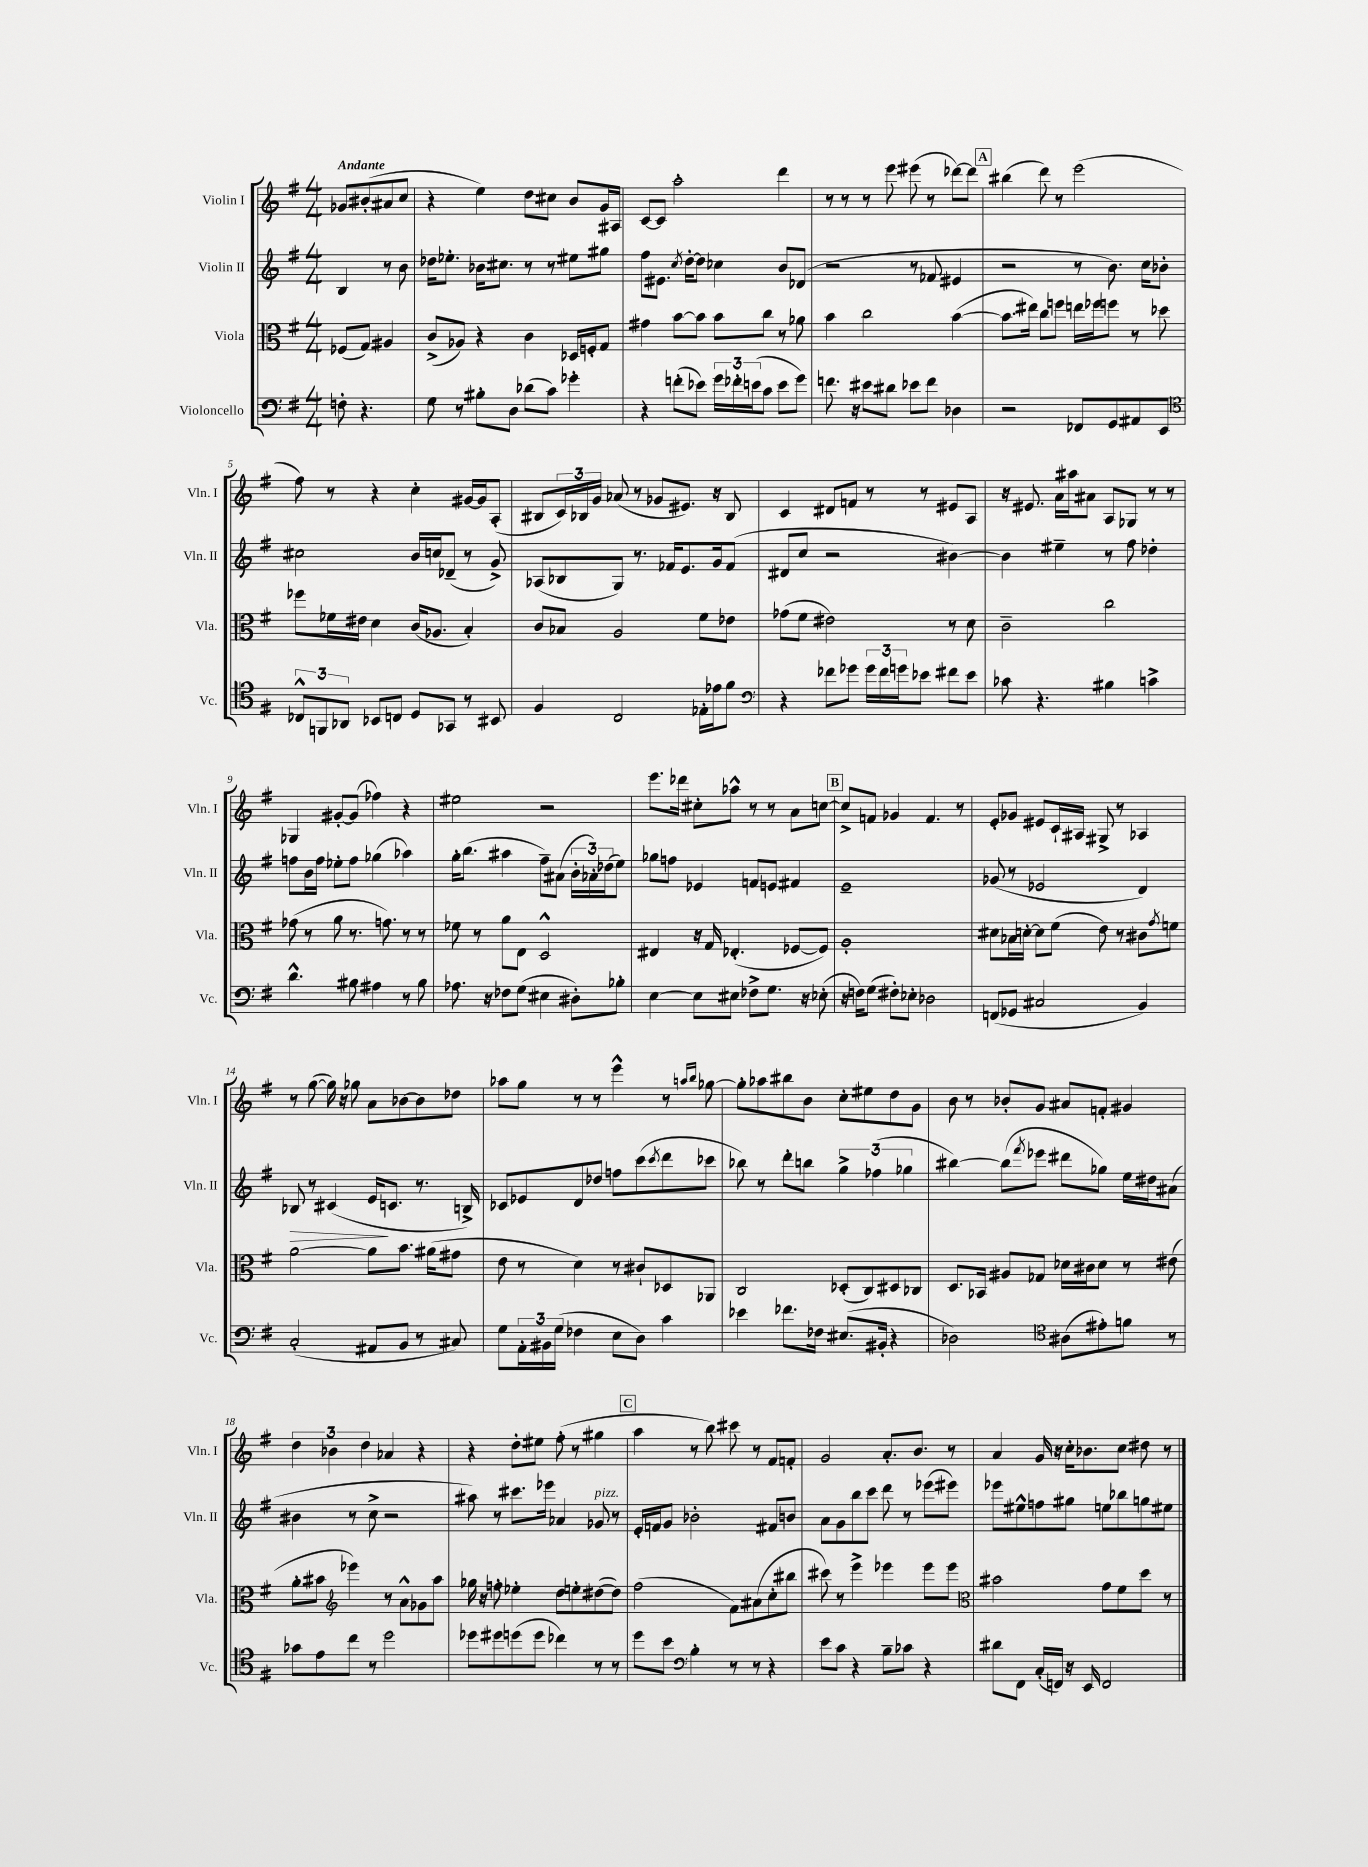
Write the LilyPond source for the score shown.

<<
\new StaffGroup <<
\new Staff = "s0" \with { instrumentName = "Violin I" shortInstrumentName = "Vln. I" } {
    \clef treble \key g \major \numericTimeSignature \time 4/4 \partial 2 \tempo "Andante"
    ges'8 bis'8-.( ais'8 c''8 |
    r4 e''4) d''8 cis''8 b'8 g'16 ais16 |
    c'8~ c'8 a''2-. d'''4 |
    r8 r8 r8 e'''8 eis'''8( r8 des'''8~) des'''8 |
    \mark \markup { \box "A" } bis''4( d'''8) r8 e'''2( |
    fis''8) r8 r4 c''4-. gis'16~ gis'16 a8-.( |
    bis8 \tuplet 3/2 { c'16) bes16 g'16 } aes'8( r8 ges'8 eis'8.) r16 bes8 |
    c'4 dis'8 f'8 r8 r8 eis'8 a8 |
    r16 eis'8. a'16 ais''16 ais'8 a8 ges8 r8 r8 |
    ges4 gis'8~-. gis'8( fes''4) r4 |
    eis''2 r2 |
    e'''8. des'''16 cis''8-. aes''8-^ r8 r8 a'8 c''8~ |
    \mark \markup { \box "B" } c''8-> f'8 ges'4 f'4. r8 |
    e'8-. ges'8 eis'8 c'16-! ais16 gis8-> r8 aes4 |
    r8 g''8~( g''16) r16 ges''8 a'8 bes'8~ bes'8 des''8 |
    aes''8 g''8 r8 r8 e'''4-^ r8 \grace { a''16 b''16 } ges''8~ |
    ges''8-. aes''8 bis''8 b'8 c''8-. eis''8 d''8 g'8 |
    b'8 r8 bes'8-. g'8 ais'8 f'8-. gis'4 |
    \tuplet 3/2 { d''4 bes'4 d''4 } aes'4 r4 |
    r4 d''8-. eis''8 fis''8-.( r8 gis''4 |
    \mark \markup { \box "C" } a''4 r8 b''8) cis'''8 r8 fis'8 f'8-. |
    g'2 a'8.-. b'8. r8 |
    a'4 g'16 r16 c''16-. bes'8. c''8 dis''8 r8 \bar "|." |
}
\new Staff = "s1" \with { instrumentName = "Violin II" shortInstrumentName = "Vln. II" } {
    \clef treble \key g \major \numericTimeSignature \time 4/4 \partial 2
    b4 r8 b'8 |
    des''16 ees''8.-. bes'16 cis''8. r8 r8 eis''8 gis''8 |
    fis''8 eis'8. \acciaccatura { c''8 } d''16~-. d''8 ces''4 b'8 des'8( |
    r2 r8 fes'8 eis'4 |
    \mark \markup { \box "A" } r2 r8 b'8.) c''16 bes'8-. |
    cis''2 b'16 c''16 des'8--( r8 g'8->) |
    aes8( bes8 g8) r8. fes'16 e'8. g'16 fes'8( |
    dis'8 c''8 r2 bis'4~) |
    bis'4 eis''4-- r8 fis''8 des''4-. |
    f''8 b'16 f''16 ees''8-. f''8 ges''4( aes''4) |
    g''16-. b''8.( ais''4 fis''8--) ais'8( \tuplet 3/2 { b'16-. aes'16-.) des''16( } e''8) |
    ges''8 f''8 ees'4 f'8 e'8 fis'4 |
    \mark \markup { \box "B" } e'1-- |
    ges'8( r8 ees'2 d'4) |
    bes8\> r8 cis'4( e'16\! c'8. r8. b16->) |
    ces'8 ees'8 d'8 des''8 f''8 c'''8( \acciaccatura { c'''8 } d'''8 ces'''8 |
    bes''8) r8 d'''8-. b''8 \tuplet 3/2 { g''4-> fes''4( ges''4 } |
    bis''4~) bis''8( \acciaccatura { fis'''8 } ees'''8 dis'''8 ges''8) e''16 dis''16 ais'8( |
    bis'4 r8 c''8-> r2 |
    ais''8) r8 cis'''8. ees'''16 aes'4 ges'8^\markup { \italic "pizz." } r8 |
    \mark \markup { \box "C" } e'16-. f'16 g'8 bes'2-. fis'8 b'8 |
    a'8 g'8 b''8 c'''8 d'''8 r8 ees'''8( eis'''8) |
    ees'''8 eis''8-^ f''8 gis''8 e''8 bes''8 g''8 eis''8 \bar "|." |
}
\new Staff = "s2" \with { instrumentName = "Viola" shortInstrumentName = "Vla." } {
    \clef alto \key g \major \numericTimeSignature \time 4/4 \partial 2
    fes8( g8) ais4 |
    c'8->( aes8) r4 c'4 des16 f16-. g8 |
    gis'4 b'8~ b'8 b'8 c''8 r8 aes'8 |
    b'4 c''2 b'4~( |
    \mark \markup { \box "A" } b'8. eis''16) c''8 f''8 e''16 fes''16 f''8 r8 des''8 |
    fes''8 fes'16 eis'16 d'4 c'16( aes8. b4-.) |
    c'8 bes8 a2 fis'8 ees'8 |
    ges'8( fis'8 eis'2) r8 d'8 |
    c'2-- c''2 |
    ges'8( r8 a'8 r8. g'8.) r8 r8 |
    fes'8 r8 a'8 e8 d2-^ |
    eis4 r16 g16 ees4.-.( fes8~ fes8) |
    \mark \markup { \box "B" } a1-. |
    dis'8 bes16 d'16~-. d'8 fis'8( e'8) r8 cis'8 \acciaccatura { g'8 } f'8 |
    a'2~ a'8 b'8. ais'16( gis'8 |
    e'8 r8 d'4) r8 cis'8-! des8 aes,8 |
    c2 des8-.( c8) dis8 ces8 |
    d8. bes,16 ais8 ges8 des'16 cis'16 des'8 r8 eis'8( |
    a'8-. bis'8 \clef treble ees'''4) r8 a'8-^ ges'8 a''8 |
    ges''16 r16 f''8-. ees''4-. d''8 e''8-. dis''8~( dis''8) |
    \mark \markup { \box "C" } fis''2( fis'8) ais'8( c''8-. bis''8 |
    cis'''8) r8 e'''4-> ees'''4 ees'''8 ees'''8 |
    \clef alto bis'2 g'8 fis'8 d''8 r8 \bar "|." |
}
\new Staff = "s3" \with { instrumentName = "Violoncello" shortInstrumentName = "Vc." } {
    \clef bass \key g \major \numericTimeSignature \time 4/4 \partial 2
    f8-. r4. |
    g8 r8 bis8-. d8 des'8( c'8) ges'4-. |
    r4 f'8-.( ees'8) \tuplet 3/2 { g'16 fes'16-. e'16( } c'8 e'8 g'8) |
    f'8. r16 eis'8 dis'8 ees'8 f'8 des4 |
    \mark \markup { \box "A" } r2 fes,8 g,8 ais,8 e,8 |
    \clef tenor \tuplet 3/2 { ces8-^ f,8 aes,8 } bes,8 c8 d8 ges,8 r8 bis,8 |
    fis4 c2 ees16-. ees'16 fis'8 |
    \clef bass r4 fes'8 ges'8 \tuplet 3/2 { ges'16 fes'16 g'16 } ees'8 fis'8 ees'8 |
    ces'8 r4. bis4 c'4-> |
    d'4.-^ bis8 ais4 r8 bis8 |
    aes8. r16 fes8 g8( eis4 dis8-.) bes8-. |
    e4~ e8 eis8 fes8-> g8. r16 ees8-.( |
    \mark \markup { \box "B" } r16 f16) g8( fis8-.) ees8-. des2 |
    f,8( ges,8 cis2 b,4) |
    c2-.( ais,8 b,8 r8 cis8) |
    g8 \tuplet 3/2 { a,16-. bis,16 g16( } fes4 e8 d8) c'4 |
    ees'4 fes'8. fes16 eis8.( bis,16-. r4 |
    des2) \clef tenor ais8( eis'8-.) f'8 r8 |
    ges'8 e'8 c''8 r8 d''2 |
    des''8 dis''8 d''8( d''8 ces''4) r8 r8 |
    \mark \markup { \box "C" } d''8 b'8 \clef bass b4-. r8 r8 r4 |
    e'8 c'8 r4 b8-- ces'8 r4 |
    dis'8 fis,8 c16-.( f,16) r16 e,16 f,2 \bar "|." |
}
>>
>>
